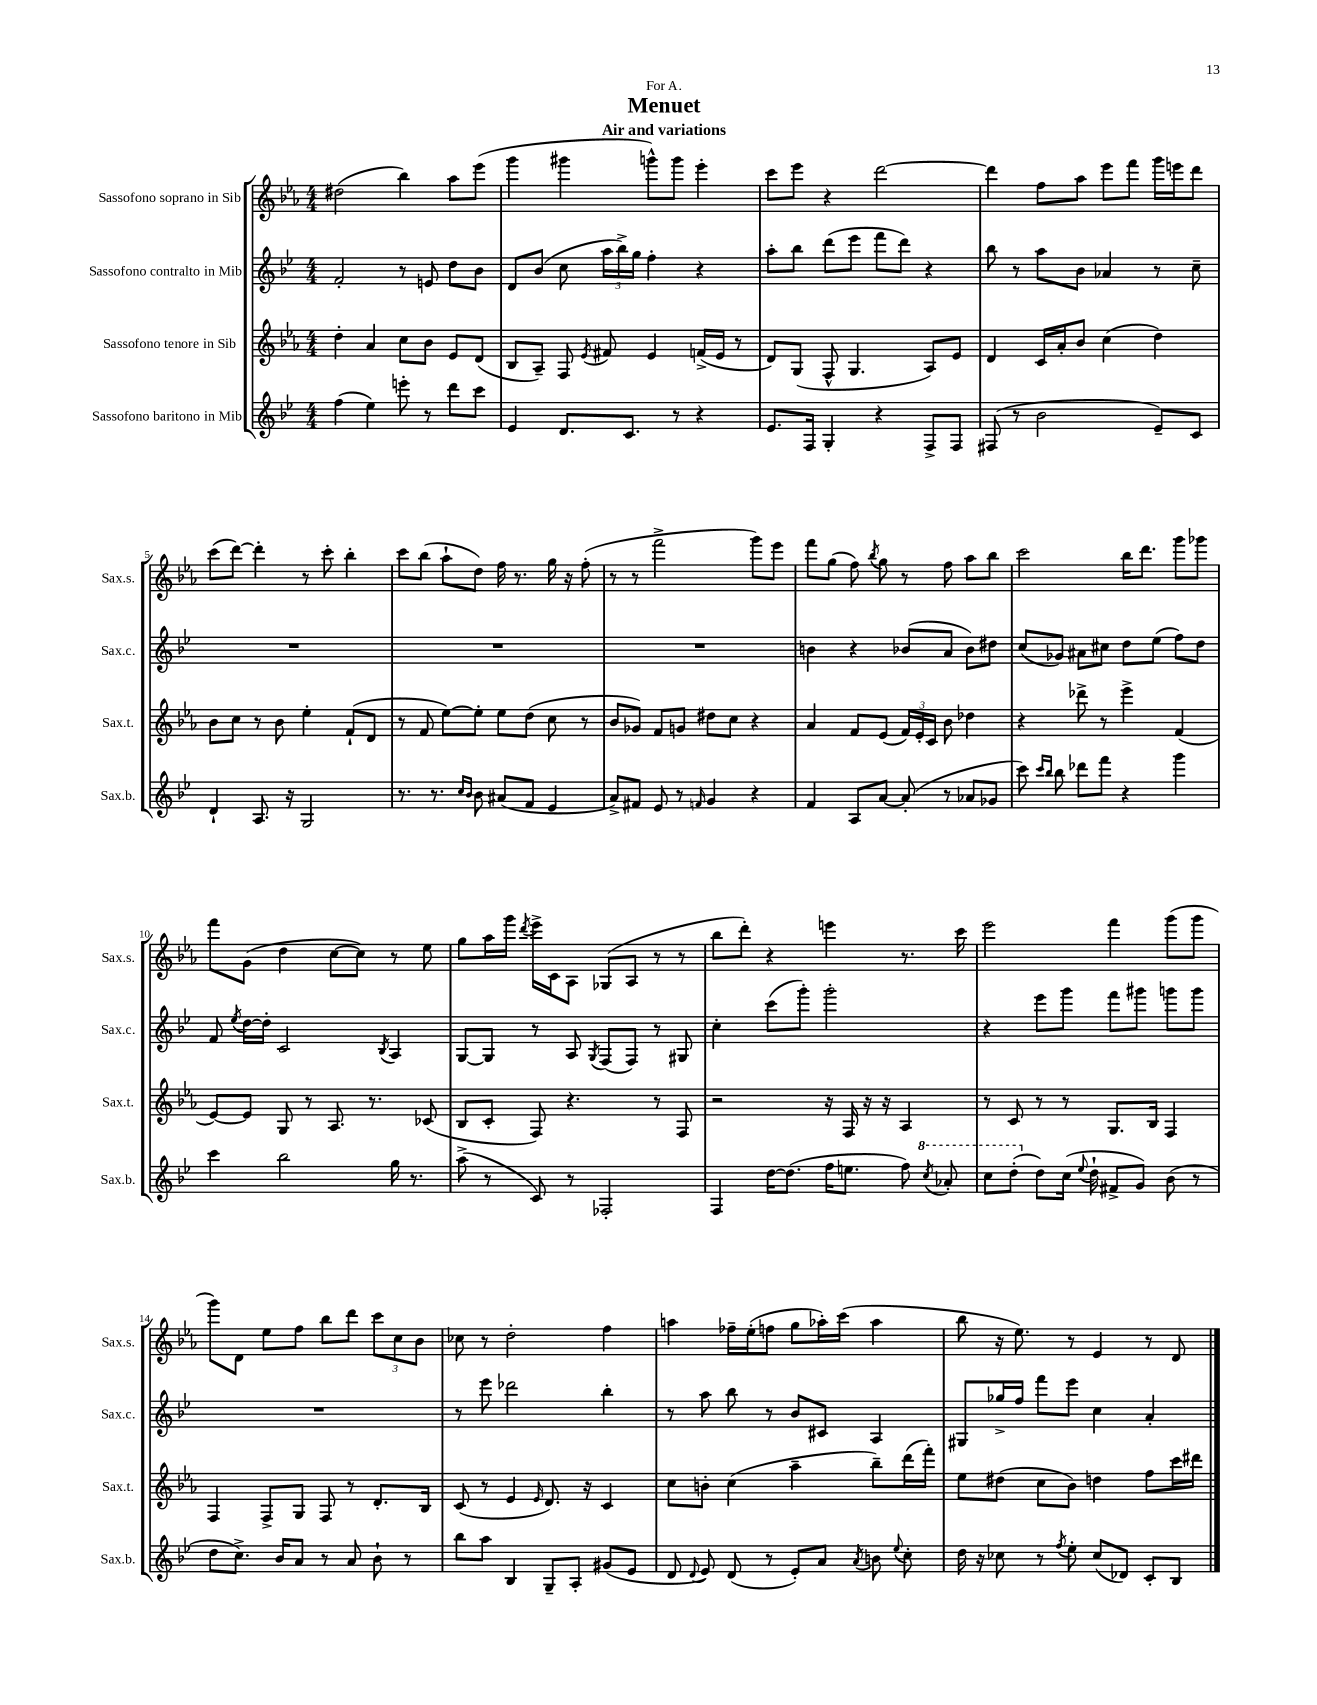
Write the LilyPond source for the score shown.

\header { title = "Menuet" subtitle = "Air and variations" dedication = "For A." }
<<
\new StaffGroup <<
\new Staff = "s0" \with { instrumentName = "Sassofono soprano in Sib" shortInstrumentName = "Sax.s." } {
    \clef treble \key ees \major \numericTimeSignature \time 4/4
    \autoBeamOff dis''2( bes''4) aes''8[ ees'''8]( |
    g'''4 gis'''4 g'''8[-^) g'''8] ees'''4-. |
    c'''8[ ees'''8] r4 d'''2~ |
    d'''4 f''8[ aes''8] ees'''8[ f'''8] g'''16[ e'''16 d'''8] |
    c'''8[( d'''8]~) d'''4-. r8 c'''8-. bes''4-. |
    c'''8[ bes''8]( aes''8[-! d''8]) f''16 r8. g''16 r16 f''8-.( |
    r8 r8 f'''2-> g'''8[) ees'''8] |
    f'''8[ g''8]( f''8) \acciaccatura { bes''8 } g''8 r8 f''8 aes''8[ bes''8] |
    c'''2 bes''16[ d'''8.] g'''8[ ges'''8] |
    f'''8[ g'8]( d''4 c''8[~ c''8]) r8 ees''8 |
    g''8[ aes''16 g'''16] \acciaccatura { d'''8 } ees'''16[-> c'16 aes8] ges8[( aes8] r8 r8 |
    bes''8[ d'''8]-.) r4 e'''4 r8. c'''16 |
    ees'''2 f'''4 g'''8[( g'''8] |
    g'''8[) d'8] ees''8[ f''8] bes''8[ d'''8] \tuplet 3/2 { c'''8[ c''8 bes'8] } |
    ces''8 r8 d''2-. f''4 |
    a''4 fes''16[-- ees''16-.( f''8] g''8[ aes''16-.) c'''16]( aes''4 |
    bes''8 r16 ees''8.) r8 ees'4 r8 d'8 \bar "|." |
}
\new Staff = "s1" \with { instrumentName = "Sassofono contralto in Mib" shortInstrumentName = "Sax.c." } {
    \clef treble \key bes \major \numericTimeSignature \time 4/4
    \autoBeamOff f'2-. r8 e'8 d''8[ bes'8] |
    d'8[ bes'8]( c''8 \tuplet 3/2 { a''16[ bes''16->) g''16] } f''4-. r4 |
    a''8[-. bes''8] d'''8[( ees'''8] f'''8[ d'''8]) r4 |
    bes''8 r8 a''8[ bes'8] aes'4 r8 c''8-- |
    R1 |
    R1 |
    R1 |
    b'4 r4 bes'8[( a'8] bes'8[) dis''8] |
    c''8[( ges'8]) ais'8[ cis''8] d''8[ ees''8]( f''8[) d''8] |
    f'8 \acciaccatura { ees''8 } d''16[~ d''16]-. c'2 \acciaccatura { bes8 } a4 |
    g8[~ g8] r8 a8 \acciaccatura { g8 } f8[( f8]) r8 gis8 |
    c''4-. c'''8[( g'''8]-.) g'''2-. |
    r4 ees'''8[ g'''8] f'''8[ gis'''8] g'''8[ g'''8] |
    R1 |
    r8 ees'''8 des'''2 bes''4-. |
    r8 a''8 bes''8 r8 bes'8[ cis'8] a4 |
    gis8[ ges''16-> f''16] f'''8[ ees'''8] c''4 a'4-. \bar "|." |
}
\new Staff = "s2" \with { instrumentName = "Sassofono tenore in Sib" shortInstrumentName = "Sax.t." } {
    \clef treble \key ees \major \numericTimeSignature \time 4/4
    \autoBeamOff d''4-. aes'4 c''8[ bes'8] ees'8[ d'8]( |
    bes8[ aes8]--) f8 \acciaccatura { ees'8 } fis'8 ees'4 f'16[->( ees'16] r8 |
    d'8[) g8]( f8-^ g4. aes8[) ees'8] |
    d'4 c'16[ aes'16-. bes'8] c''4( d''4) |
    bes'8[ c''8] r8 bes'8 ees''4-. f'8[-!( d'8] |
    r8 f'8 ees''8[~) ees''8]-. ees''8[ d''8]( c''8 r8 |
    bes'8[ ges'8]) f'8[ g'8] dis''8[ c''8] r4 |
    aes'4 f'8[ ees'8]( \tuplet 3/2 { f'16[) ees'16-. c'16] } bes'8 des''4 |
    r4 des'''8-> r8 ees'''4-> f'4( |
    ees'8[~) ees'8] g8 r8 aes8. r8. ces'8( |
    bes8[ c'8]-. f8) r4. r8 f8 |
    r2 r16 f16 r16 r16 aes4 |
    r8 c'8 r8 r8 g8.[ bes16] f4 |
    f4 f8[-> g8] f8 r8 d'8.[-. bes16] |
    c'8( r8 ees'4 \grace { ees'16 } d'8.) r16 c'4 |
    c''8[ b'8]-. c''4( aes''4-- bes''8[--) d'''16( f'''16]-.) |
    ees''8[ dis''8]( c''8[ bes'8]) d''4 f''8[ c'''16 dis'''16] \bar "|." |
}
\new Staff = "s3" \with { instrumentName = "Sassofono baritono in Mib" shortInstrumentName = "Sax.b." } {
    \clef treble \key bes \major \numericTimeSignature \time 4/4
    \autoBeamOff f''4( ees''4) e'''8-. r8 d'''8[ c'''8] |
    ees'4 d'8.[ c'8.] r8 r4 |
    ees'8.[ f16] g4-. r4 f8[-> f8] |
    fis8( r8 bes'2 ees'8[--) c'8] |
    d'4-! a8. r16 g2 |
    r8. r8. \grace { c''16[ bes'16] } bes'8 ais'8[( f'8] ees'4 |
    a'8[->) fis'8] ees'8 r8 \grace { f'16 } g'4 r4 |
    f'4 a8[ a'8]~ a'8-.( r8 aes'8[ ges'8] |
    c'''8) \grace { c'''16[ bes''16] } bes''8 des'''8[ f'''8] r4 g'''4 |
    c'''4 bes''2 g''16 r8. |
    a''8->( r8 c'8) r8 fes2-. |
    f4 d''16[~ d''8.]( f''16[ e''8.] f''8) \ottava #1 \acciaccatura { c'''8 } aes''8-. |
    c'''8[ d'''8]-.( \ottava #0 d''8[) c''16]( \appoggiatura { ees''8 } d''16-! fis'8[-> g'8]) bes'8( r8 |
    d''8[ c''8.]->) bes'16[ a'8] r8 a'8 bes'8-! r8 |
    bes''8[ a''8] bes4 g8[-- a8]-. gis'8[( ees'8] |
    d'8 \appoggiatura { d'8 } ees'8) d'8( r8 ees'8[-.) a'8] \acciaccatura { a'8 } b'8 \appoggiatura { ees''8 } c''8-. |
    d''16 r16 ces''8 r8 \acciaccatura { f''8 } ees''8-. ces''8[( des'8]) c'8[-. bes8] \bar "|." |
}
>>
>>
